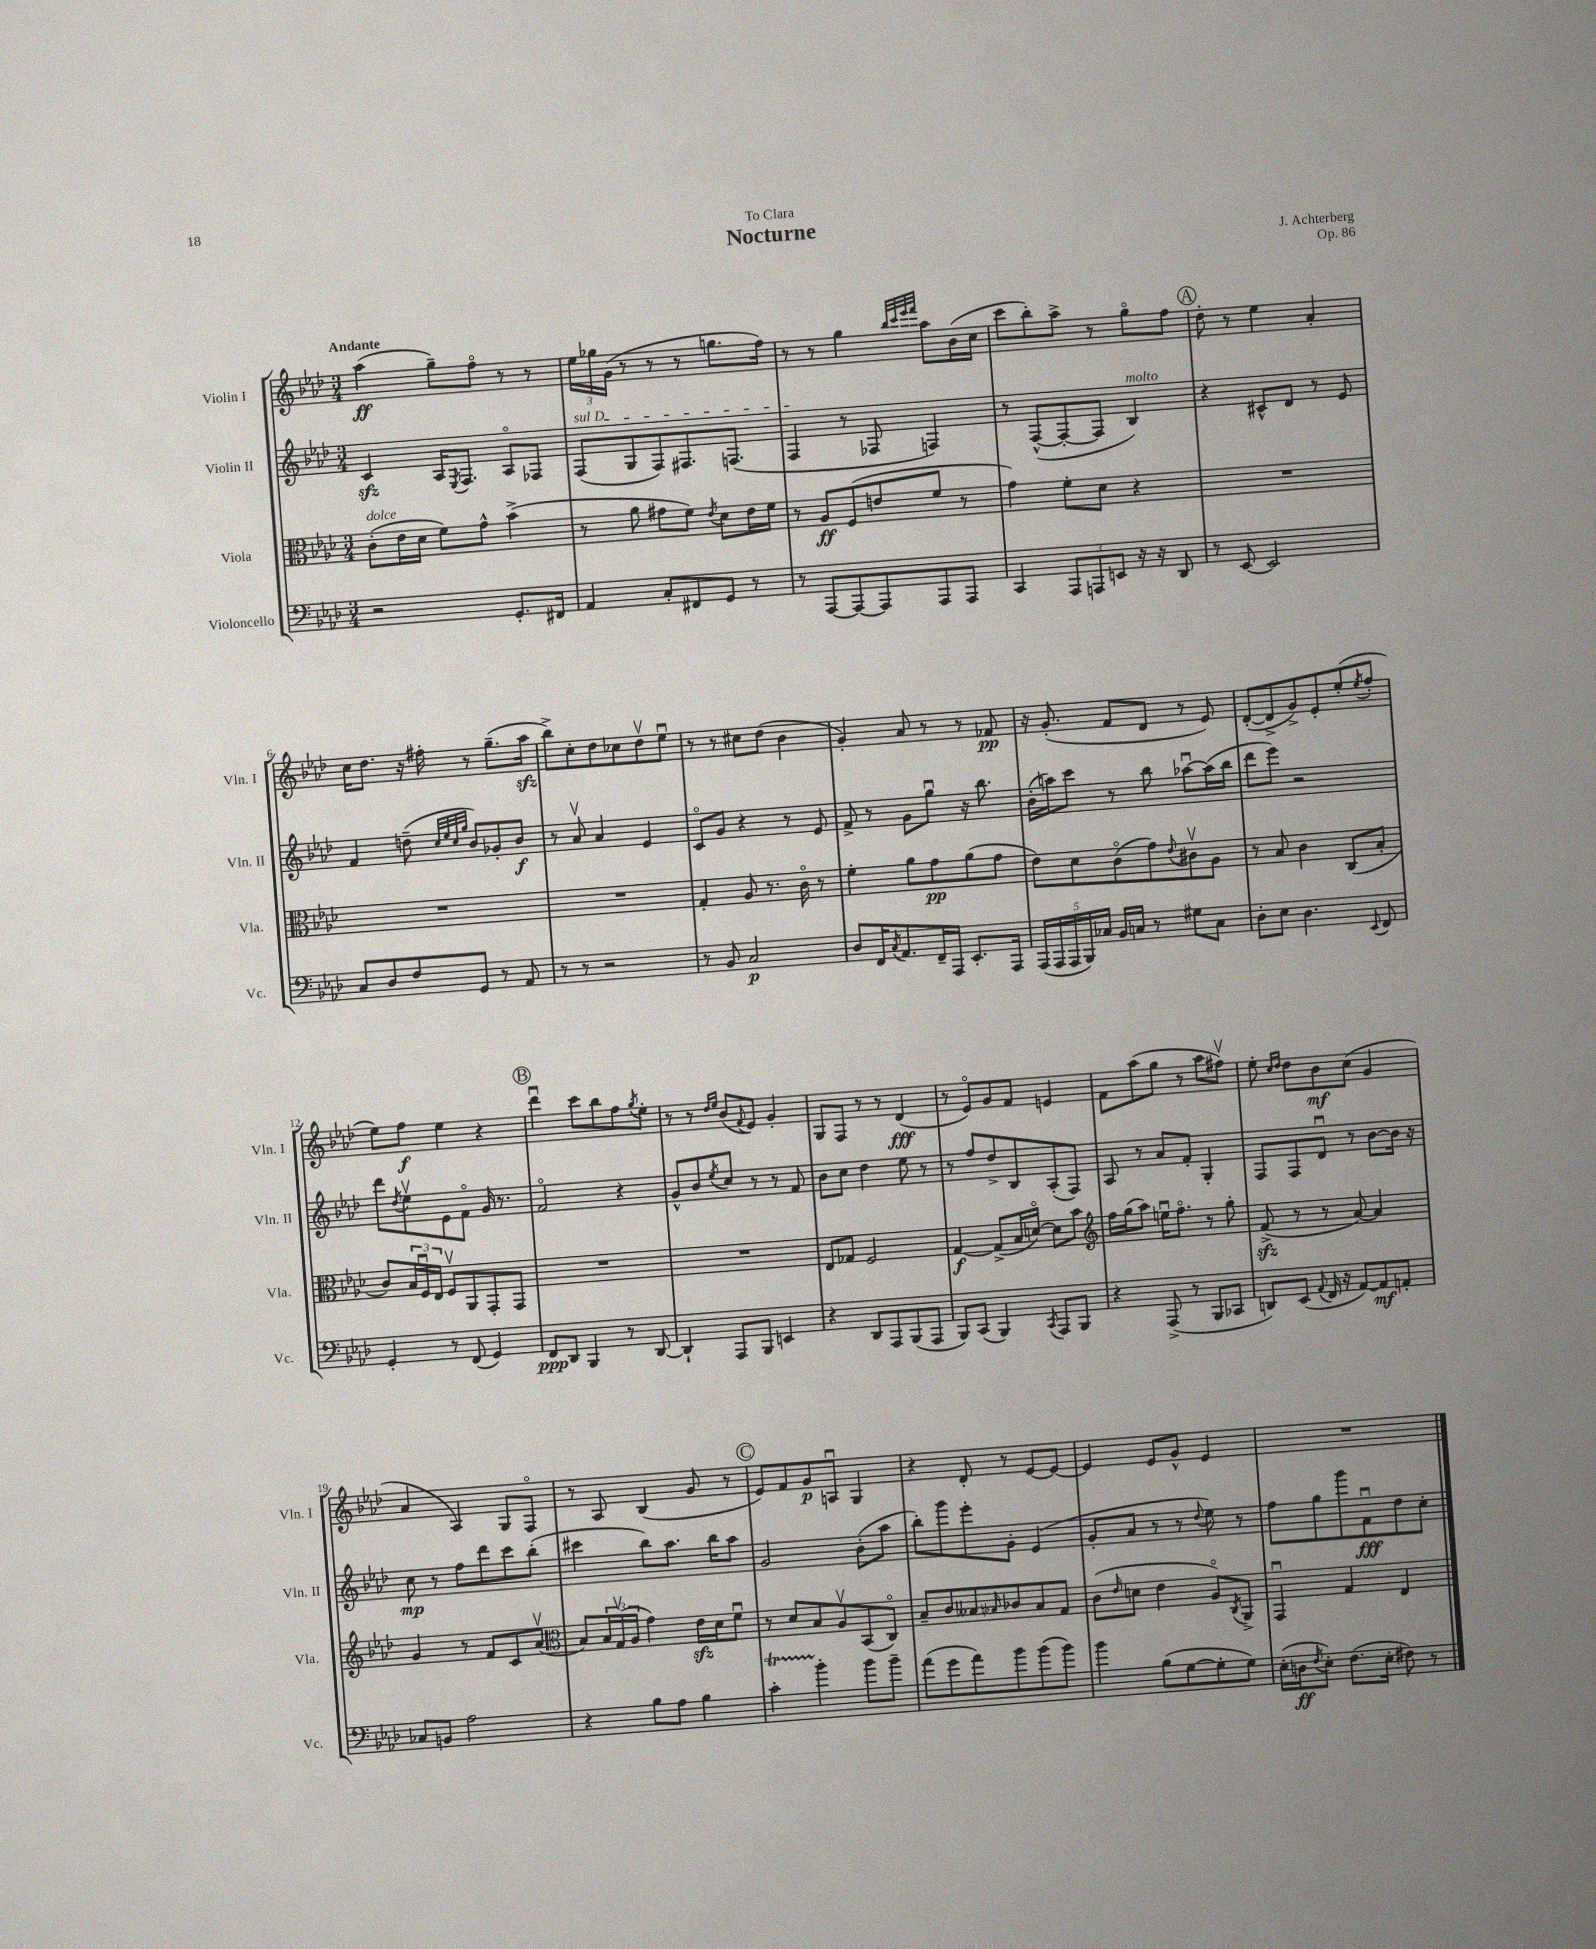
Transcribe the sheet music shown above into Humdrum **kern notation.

**kern	**kern	**kern	**kern
*staff4	*staff3	*staff2	*staff1
*clefF4	*clefC3	*clefG2	*clefG2
*k[b-e-a-d-]	*k[b-e-a-d-]	*k[b-e-a-d-]	*k[b-e-a-d-]
*M3/4	*M3/4	*M3/4	*M3/4
2r	(8c'	4c	(4aa-
.	16e-	.	.
.	16d-	.	.
.	8f)	16A-	8gg~)
.	.	8qE-	.
.	.	8.F	.
.	8g^^	.	8ffo
8.GG'	(4b-^	8A-o	8r
.	.	8F-	8r
16FF#	.	.	.
=	=	=	=
4AA-	8r	(8F	24ee-
.	.	.	24gg-
.	.	.	(24g
.	8a-	8G	8r
8C'	8g#	8F)	8r
8FF#	8f)	8.F#	8r
.	8qe-	.	.
8GG	8d-	.	8.gg
.	.	(8.F	.
8r	16e-	.	.
.	16f	.	16ff)
=	=	=	=
8r	8r	4F	8r
[8AAA-	8A-	.	8r
8AAA-_	(8F	8r	4gg
8AAA-]	8e	8F-	.
.	.	.	32qqbb-
.	.	.	32qqccc
.	.	.	32qqeee-
.	.	.	32qqfff
8AAA-	8f	4F)	8aa-
8AAA-	8r	.	(16b-
.	.	.	16cc
=	=	=	=
4CC	4g)	8r	8ccc
.	.	([8F^^	8bb-')
12AAA-	8f'	8F'_	8aa-^
12AAA	.	.	.
.	8d-	8F]	8r
12EE	.	.	.
16r	4r	4B-)	8ggo
16r	.	.	.
8DD-	.	.	8ff
=	=	=	=
8r	2.r	4r	8dd-'
[8EE-	.	.	8r
2EE-]	.	8c#^^	4ee-
.	.	8d-	.
.	.	8r	4a-'
.	.	8e-	.
=	=	=	=
8C	2.r	4f	16cc
.	.	.	8.dd-
8D-	.	.	.
8F	.	(8dd~	16r
.	.	.	16ff#'
.	.	32qqcc	.
.	.	32qqee-	.
.	.	32qqcc	.
.	.	32qqgg	.
8GG	.	8b-)	8r
8r	.	8g-'	(8.gg~
8AA-	.	8b-	.
.	.	.	16aa-
=	=	=	=
8r	2.r	8r	8bb-^)
8r	.	8a-v	8cc'
2r	.	4a-	8dd-
.	.	.	8cc-
.	.	4e-	8dd-v
.	.	.	8ee-u
=	=	=	=
8r	4G'	8co	8r
8BB-	.	8g	8r
2C	8A-	4r	8cc#
.	8.r	.	(8dd-
.	.	8r	4b-
.	16co	.	.
.	8r	8e-	.
=	=	=	=
8D-	4f'	8f^	4g')
16FF	.	8r	.
8qC	.	.	.
8.AA-	.	.	.
.	8a-	8g	8a-
16FF~	8g	8ggu	8r
16AAA-	.	.	.
8.EE-'	(8a-	16r	8r
.	.	8.bb-	.
.	8g	.	8f-
16AAA-	.	.	.
=	=	=	=
(20AAA-	8e-)	(16b-'	16r
20AAA-	.	.	.
.	.	16aa)	(8.g'
20AAA-	.	.	.
.	8d-	8ccc	.
20BBB-)	.	.	.
20C-	.	.	.
16BB-	(8co	8r	8f
16C	.	.	.
8r	8g)	8bb-	8d-
.	8qqe-	.	.
8G#	8c#v	[8aa-u	8r
8C	8A-	(16aa-]	8e-)
.	.	16bb-	.
=	=	=	=
8D-'	8r	8ddd-	([8d-'
8E-	8B-	8eee-)	8d-^]
4.D-	4c	2r	8g^)
.	.	.	8e-'
.	(8C	.	(8ee-'
8qqEE-	.	.	8qee-
8FF	8B-'	.	8ff'
=	=	=	=
4GG'	8c)	8ddd-	8ee-)
.	.	8qdd-	.
.	24B-	8ee-v	8ff
.	24Fu	.	.
.	24E-	.	.
8r	8Fv	8e-	4ee-
(8FF	8AA-	8fo	.
4GG)	8GG'	16g	4r
.	.	8.r	.
.	8GG	.	.
=	=	=	=
8FF	2.r	2fo	4ddd-u
8DD-	.	.	.
4BBB-	.	.	8ccc
.	.	.	8bb-
8r	.	4r	8ff
.	.	.	8qgg
[8DD-	.	.	8ee-'
=	=	=	=
4DD-`]	2.r	8g^^	8r
.	.	8b-	8r
.	.	.	16qqdd-
.	.	8qee-	16qqee-
8AAA-	.	8cc	(8b-
.	.	.	8qqf
8BBB-	.	8r	8e-)
4EE	.	8r	4g'
.	.	8f	.
=	=	=	=
4r	8E-	8b-	8G
.	8G-	8cc	8F
8DD-	2F	4dd-	8r
8AAA-	.	.	8r
(8BBB-	.	8ee-	(4d-
8AAA-	.	8r	.
=	=	=	=
8BBB-)	[4G	8r	8r
(8CC	.	8ff	8e-o)
4BBB-)	(8G^]	8dd-^	8g
.	16B-	8B-	8f
.	[16do)	.	.
8qCC	.	.	.
8AAA-	8d]	(8A-'	4e
8BBB-	8b-	8F)	.
=	=	=	=
*	*clefG2	*	*
4r	16ff	8A-	8f
.	(16gg	.	.
.	8aa-)	8r	(8aa-
(8AAA-^	16eeu	8a-	8gg
.	8.ffo	.	.
8r	.	8f'	8r
8BBB-	8r	4G'	8aa-
8CC-	8gg'	.	8ff#v)
=	=	=	=
8DD)	(8f^	8F	8ee-'
.	.	.	16qqcc
.	.	.	16qqdd-
(8EE-	8r	8F	8dd-
8qqAA-	.	.	.
16FF	8r	8d-u	8b-
16r	.	.	.
[8AA-)	[8a-)	8r	(8cc
8AA-]	4a-]	[8b-	4g
8AA'	.	16b-]	.
.	.	16r	.
=	=	=	=
8C-	4g	8cc	4a-
8BB	.	8r	.
2A-	8r	8ff	4A-)
.	8f	8ddd-	.
.	8c	8ccc	8G
.	(8a-v	(8bb-'	8Fo
=	=	=	=
*	*clefC3	*	*
4r	8B-)	4ccc#	8r
.	24B-	.	8A-
.	(24Gv	.	.
.	24A-	.	.
8B-	4g)	8bb-)	(4B-
8A-	.	8.aa-	.
4B-	16e-	.	8g
.	16d-	16bb-	.
.	8fu	8aa-	8r
=	=	=	=
4c'	8r	2g	8e-)
.	8d-	.	8f
4b-'	8B-	.	8g
.	8A-v	.	8Au
8b-	(8BB-	(8b-'	4G
8b-~	8Co)	8aa-	.
=	=	=	=
(8a-	8B-~	8bb-')	4r
8g	8c	8ggg	.
8a-)	8B--	8eee-'	8d-'
.	16qqB-	.	.
8b-	8c-	8g'	8r
(8b-	8B-	(4e-	[8e-
8b-)	8G	.	8e-_
=	=	=	=
4b-	(8c	8g'	4e-]
.	16qqe-	.	.
.	8d	8a-	.
(8B-	4e-	8r	8e-
[8G	.	8r	8g^^
.	.	8qqdd-	.
8G']	8A-o)	8ee-)	4e-
.	8qC	.	.
8G)	8AA-^	8r	.
=	=	=	=
(16E-'	4GGu	8ff	2.r
16D	.	.	.
8qF	.	.	.
8E-')	.	8gg	.
(8.F	4G	8ggg	.
.	.	8fu	.
16E-'	.	.	.
8F#)	4E-	8dd-	.
8r	.	8cc'	.
==	==	==	==
*-	*-	*-	*-
